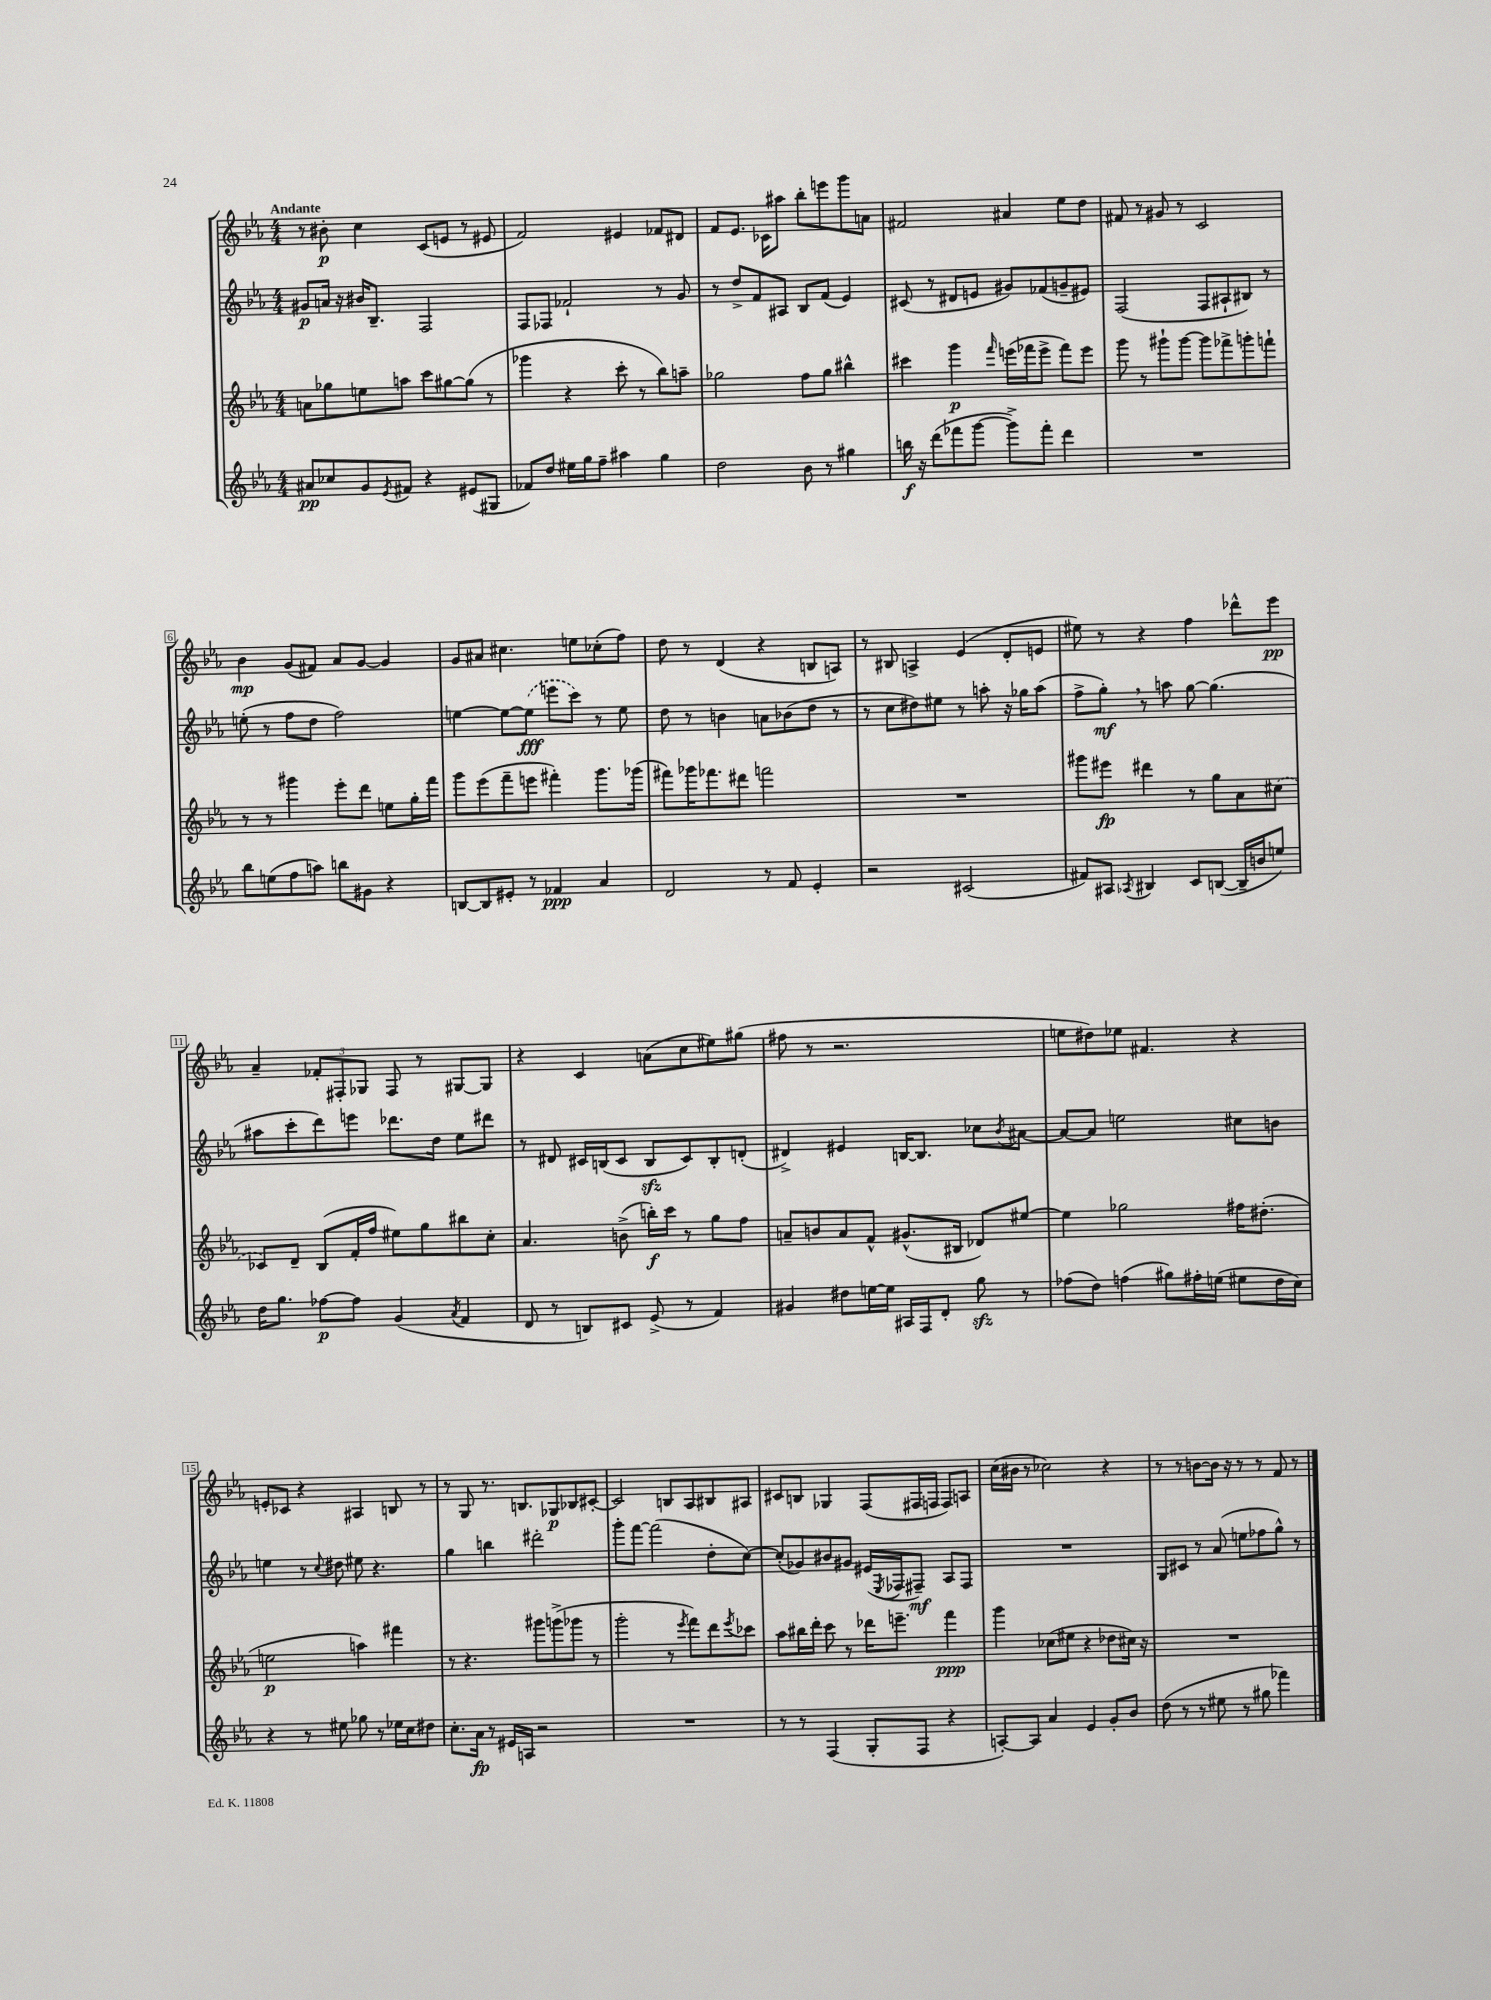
<<
\new StaffGroup <<
\new Staff = "s0" {
    \clef treble \key ees \major \numericTimeSignature \time 4/4 \tempo "Andante"
    r8 bis'8-.\p c''4 c'8( e'8 r8 eis'8 |
    f'2) eis'4 fes'8 dis'8 |
    f'8 ees'8. ces'16 ais''8 bes''8-. e'''8 g'''8 a'8 |
    fis'2 ais'4 ees''8 d''8 |
    fis'8 r8 gis'8 r8 c'2 |
    bes'4\mp g'8( fis'8) aes'8 g'8~ g'4 |
    g'8 ais'8 cis''4. e''8 ces''8-.( f''8) |
    d''8 r8 d'4( r4 b8 a8) |
    r8 bis8 a4-> ees'4( d'8-. e'8 |
    eis''8) r8 r4 f''4 des'''8-^ ees'''8\pp |
    aes'4-- \tuplet 3/2 { fes'8-. fis8-. ges8 } fis8 r8 gis8~ gis8 |
    r4 c'4 a'8( c''8 eis''8) gis''8( |
    fis''8 r8 r2. |
    e''8 dis''8) ees''8 fis'4. r4 |
    e'8-. ces'8 r4 ais4 b8 r8 |
    r8 g8 r8. b8. ges8\p bes8 cis'8~-. |
    cis'2 b8 aes8 bis8 ais8 |
    cis'8 b8 ges4 f8( fis16 f16 f8) a8 |
    c''16( bis'16 r8 ces''2) r4 |
    r8 r8 b'8~ b'16 r16 r8 r8 f'8 r8 \bar "|." |
}
\new Staff = "s1" {
    \clef treble \key ees \major \numericTimeSignature \time 4/4
    gis'8\p a'16 r16 bis'16 bes8.-- f2 |
    f8 fes8 fes'2-! r8 g'8 |
    r8 d''8-> f'8 ais8 bes8 f'8( ees'4) |
    cis'8( r8 dis'8 e'8 gis'8) fes'8( g'8-- eis'8) |
    f2( f8 ais8-! bis8) r8 |
    e''8-.( r8 f''8 d''8 f''2) |
    e''4~ e''8~ \once \slurDashed e''8\fff( e'''8 c'''8) r8 e''8 |
    d''8 r8 b'4 a'8 bes'8( d''8 r8 |
    r8 c''8 dis''8) eis''8 r8 a''8-. r16 ges''16 a''8( |
    f''8-> g''8-.\mf) \breathe r8 a''8 g''8~ g''4.( |
    ais''8 c'''8-. d'''8) e'''8 des'''8. d''16 ees''8 dis'''8 |
    r8 dis'8 cis'16 b16( cis'8 b8\sfz cis'8) b8-. d'8-.( |
    dis'4->) eis'4 b16~ b8. ces''8 \acciaccatura { bes'8 } ais'8~ |
    ais'8~ ais'8 e''2 cis''8 b'8 |
    e''4 r8 \appoggiatura { c''8 } dis''8 eis''8 r4. |
    g''4 b''4 dis'''2-. |
    g'''8-. f'''8~ f'''2( d''8-. c''8~) |
    c''8-.( ges'8) bis'8 gis'8 eis'16( \acciaccatura { ees8 } fes16 fis8--\mf) aes8 fis8 |
    R1 |
    g8 cis'8 r8 aes'8( e''8 fes''8 g''8-^) r8 \bar "|." |
}
\new Staff = "s2" {
    \clef treble \key ees \major \numericTimeSignature \time 4/4
    a'8 ges''8 e''8 a''8 c'''8 gis''8~ gis''8( r8 |
    ges'''4 r4 c'''8-. r8 bes''8) a''8-- |
    ges''2 f''8 ges''8 bis''4-^ |
    cis'''4 g'''4\p \grace { f'''16 } e'''16( fes'''16 e'''8-> fes'''8) e'''8 |
    g'''8 r8 gis'''8-! gis'''8~ gis'''8 fes'''8-> g'''8-. f'''8-! |
    r8 r8 gis'''4 ees'''8-. d'''8 e''8 g''16-. f'''16 |
    g'''8 ees'''8( f'''8-- e'''8 fis'''4-.) g'''8. ges'''16( |
    fis'''8) ges'''16 fes'''8. dis'''8 f'''2 |
    R1 |
    gis'''8 eis'''8\fp dis'''4 r8 g''8 aes'8 \once \slurDashed cis''8( |
    ces'8) d'8-- bes8( f'16-. f''16 eis''8) g''8 bis''8 c''8-. |
    aes'4. b'8->( b''16-.\f) c'''16 r8 g''8 f''8 |
    a'8-- b'8 a'8 f'8-^ gis'8.-^( bis16 des'8) eis''8~ |
    eis''4 ges''2 fis''16 dis''8.-.( |
    e''2\p a''4) fis'''4 |
    r8 r4. gis'''8 g'''8->( ges'''8 r8 |
    g'''2-. r8 \acciaccatura { ees'''8 } f'''8) d'''8 \acciaccatura { ees'''8 } ces'''8 |
    aes''8 bis''16 d'''16-. c'''8 r8 des'''16 e'''8.-- f'''4\ppp |
    g'''4 ces''8( eis''8 r4 des''8 cis''16) r16 |
    R1 \bar "|." |
}
\new Staff = "s3" {
    \clef treble \key ees \major \numericTimeSignature \time 4/4
    ais'8\pp ces''8 g'8 \acciaccatura { ees'8 } fis'8 r4 eis'8( gis8 |
    fes'8) d''8 eis''16 g''16 f''8-- ais''4 g''4 |
    d''2 bes'8 r8 gis''4 |
    b''16\f r16 d'''8( fes'''8 g'''8~ g'''8->) fes'''8-. d'''4 |
    R1 |
    bes''8 e''8( f''8 a''8) b''8 gis'8 r4 |
    b8~ b8 eis'8-. r8 fes'4\ppp aes'4 |
    d'2 r8 f'8 ees'4-. |
    r2 cis'2( |
    fis'8) ais8 \acciaccatura { aes8 } bis4 c'8 b8~( b16-- b'16 e''8) |
    d''16 g''8. fes''8~\p fes''8 g'4( \acciaccatura { aes'8 } f'4 |
    d'8 r8 b8) cis'8 ees'8->( r8 f'4) |
    gis'4 dis''8 e''16~ e''16 ais16 f16 d'8-. g''8\sfz r8 |
    fes''8( d''8) f''4( gis''8) fis''16-. e''16( eis''8 d''16 c''16) |
    r4 r8 eis''8 ges''8 r8 ees''16 c''16 dis''8 |
    c''8.-. aes'16\fp r8 eis'16 a16 r2 |
    R1 |
    r8 r8 f4( g8-. f8 r4 |
    a8~-.) a8 aes'4 ees'4 g'8-. bes'8 |
    d''8( r8 r8 eis''8 r8 gis''8 fes'''4) \bar "|." |
}
>>
>>
\layout { \context { \Score \override BarNumber.stencil = #(make-stencil-boxer 0.1 0.3 ly:text-interface::print) } }
